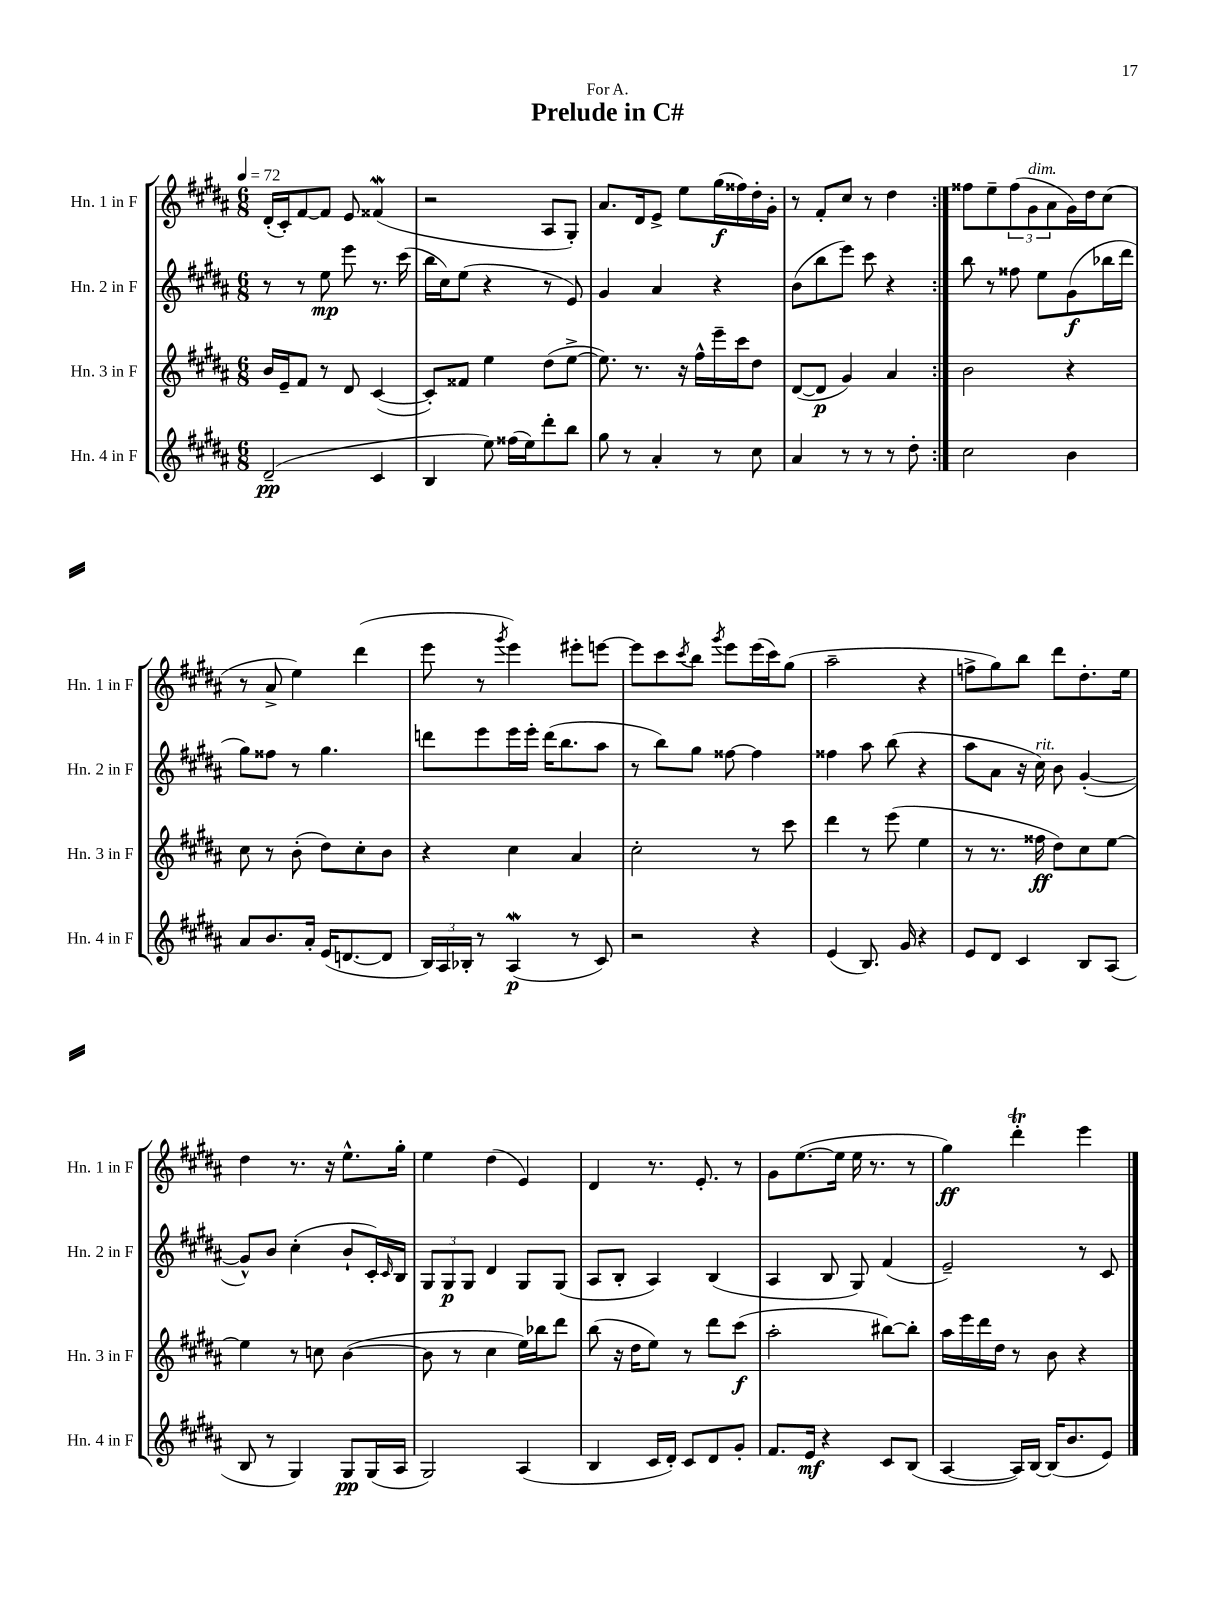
\header { title = "Prelude in C#" dedication = "For A." }
<<
\new StaffGroup <<
\new Staff = "s0" \with { instrumentName = "Hn. 1 in F" shortInstrumentName = "Hn. 1 in F" } {
    \clef treble \key b \major \numericTimeSignature \time 6/8 \tempo 4 = 72
    \repeat volta 2 { dis'16-.( cis'16-.) fis'8~ fis'8 e'8 fisis'4\mordent( |
    r2 ais8 gis8-.) |
    ais'8. dis'16 e'8-> e''8 gis''16\f( fisis''16) dis''16-. gis'16-. |
    r8 fis'8-. cis''8 r8 dis''4 | }
    fisis''8 e''8-- \tuplet 3/2 { fisis''8( gis'8^\markup { \italic "dim." } ais'8 } gis'16) dis''16 cis''8( |
    r8 ais'8-> e''4) dis'''4( |
    e'''8 r8 \acciaccatura { gis'''8 } e'''4) eis'''8-. e'''8~ |
    e'''8 cis'''8 \acciaccatura { cis'''8 } b''8 \acciaccatura { gis'''8 } e'''8 e'''16( cis'''16) gis''8( |
    ais''2-- r4 |
    f''8-> gis''8) b''8 dis'''8 dis''8.-. e''16 |
    dis''4 r8. r16 e''8.-^ gis''16-. |
    e''4 dis''4( e'4) |
    dis'4 r8. e'8.-. r8 |
    gis'8 e''8.~( e''16 e''16 r8. r8 |
    gis''4\ff) dis'''4-.\trill e'''4 \bar "|." |
}
\new Staff = "s1" \with { instrumentName = "Hn. 2 in F" shortInstrumentName = "Hn. 2 in F" } {
    \clef treble \key b \major \numericTimeSignature \time 6/8
    \repeat volta 2 { r8 r8 e''8\mp e'''8 r8. cis'''16( |
    b''16 cis''16) e''8( r4 r8 e'8) |
    gis'4 ais'4 r4 |
    b'8( b''8 e'''8) cis'''8 r4 | }
    b''8 r8 fisis''8 e''8 gis'8\f( bes''16 dis'''16 |
    gis''8) fisis''8 r8 gis''4. |
    d'''8 e'''8 e'''16 e'''16-. d'''16( b''8. ais''8 |
    r8 b''8) gis''8 fisis''8~ fisis''4 |
    fisis''4 ais''8 b''8( r4 |
    ais''8 ais'8 r16 cis''16^\markup { \italic "rit." }) b'8 gis'4~-.( |
    gis'8-^) b'8 cis''4-.( b'8-! cis'16-.) \grace { cis'16 } b16 |
    \tuplet 3/2 { gis8 gis8\p gis8 } dis'4 gis8 gis8( |
    ais8 b8-. ais4) b4( |
    ais4 b8 gis8) fis'4( |
    e'2--) r8 cis'8 \bar "|." |
}
\new Staff = "s2" \with { instrumentName = "Hn. 3 in F" shortInstrumentName = "Hn. 3 in F" } {
    \clef treble \key b \major \numericTimeSignature \time 6/8
    \repeat volta 2 { b'16 e'16-- fis'8 r8 dis'8 cis'4~( |
    cis'8-.) fisis'8 e''4 dis''8( e''8~-> |
    e''8.) r8. r16 fis''16-^ e'''16-- cis'''16 dis''8 |
    dis'8~( dis'8\p gis'4) ais'4 | }
    b'2 r4 |
    cis''8 r8 b'8-.( dis''8) cis''8-. b'8 |
    r4 cis''4 ais'4 |
    cis''2-. r8 cis'''8 |
    dis'''4 r8 e'''8( e''4 |
    r8 r8. fisis''16\ff dis''8) cis''8 e''8~ |
    e''4 r8 c''8 b'4~( |
    b'8 r8 cis''4 e''16) bes''16 dis'''8 |
    b''8( r16 dis''16 e''8) r8 dis'''8 cis'''8\f( |
    ais''2-. bis''8~) bis''8-. |
    ais''16 e'''16 dis'''16 dis''16 r8 b'8 r4 \bar "|." |
}
\new Staff = "s3" \with { instrumentName = "Hn. 4 in F" shortInstrumentName = "Hn. 4 in F" } {
    \clef treble \key b \major \numericTimeSignature \time 6/8
    \repeat volta 2 { dis'2--\pp( cis'4 |
    b4 e''8) fisis''16( e''16) dis'''8-. b''8 |
    gis''8 r8 ais'4-. r8 cis''8 |
    ais'4 r8 r8 r8 dis''8-. | }
    cis''2 b'4 |
    ais'8 b'8. ais'16-. e'16( d'8.~ d'8 |
    \tuplet 3/2 { b16) ais16 bes16-. } r8 ais4\mordent\p( r8 cis'8) |
    r2 r4 |
    e'4( b8.) gis'16 r4 |
    e'8 dis'8 cis'4 b8 ais8( |
    b8 r8 gis4) gis8\pp gis16( ais16 |
    gis2) ais4( |
    b4 cis'16 dis'16-.) cis'8 dis'8 gis'8-. |
    fis'8. e'16\mf r4 cis'8 b8( |
    ais4~ ais16) b16~ b16( b'8. e'8) \bar "|." |
}
>>
>>
\layout { \context { \Score \remove "Bar_number_engraver" } }
